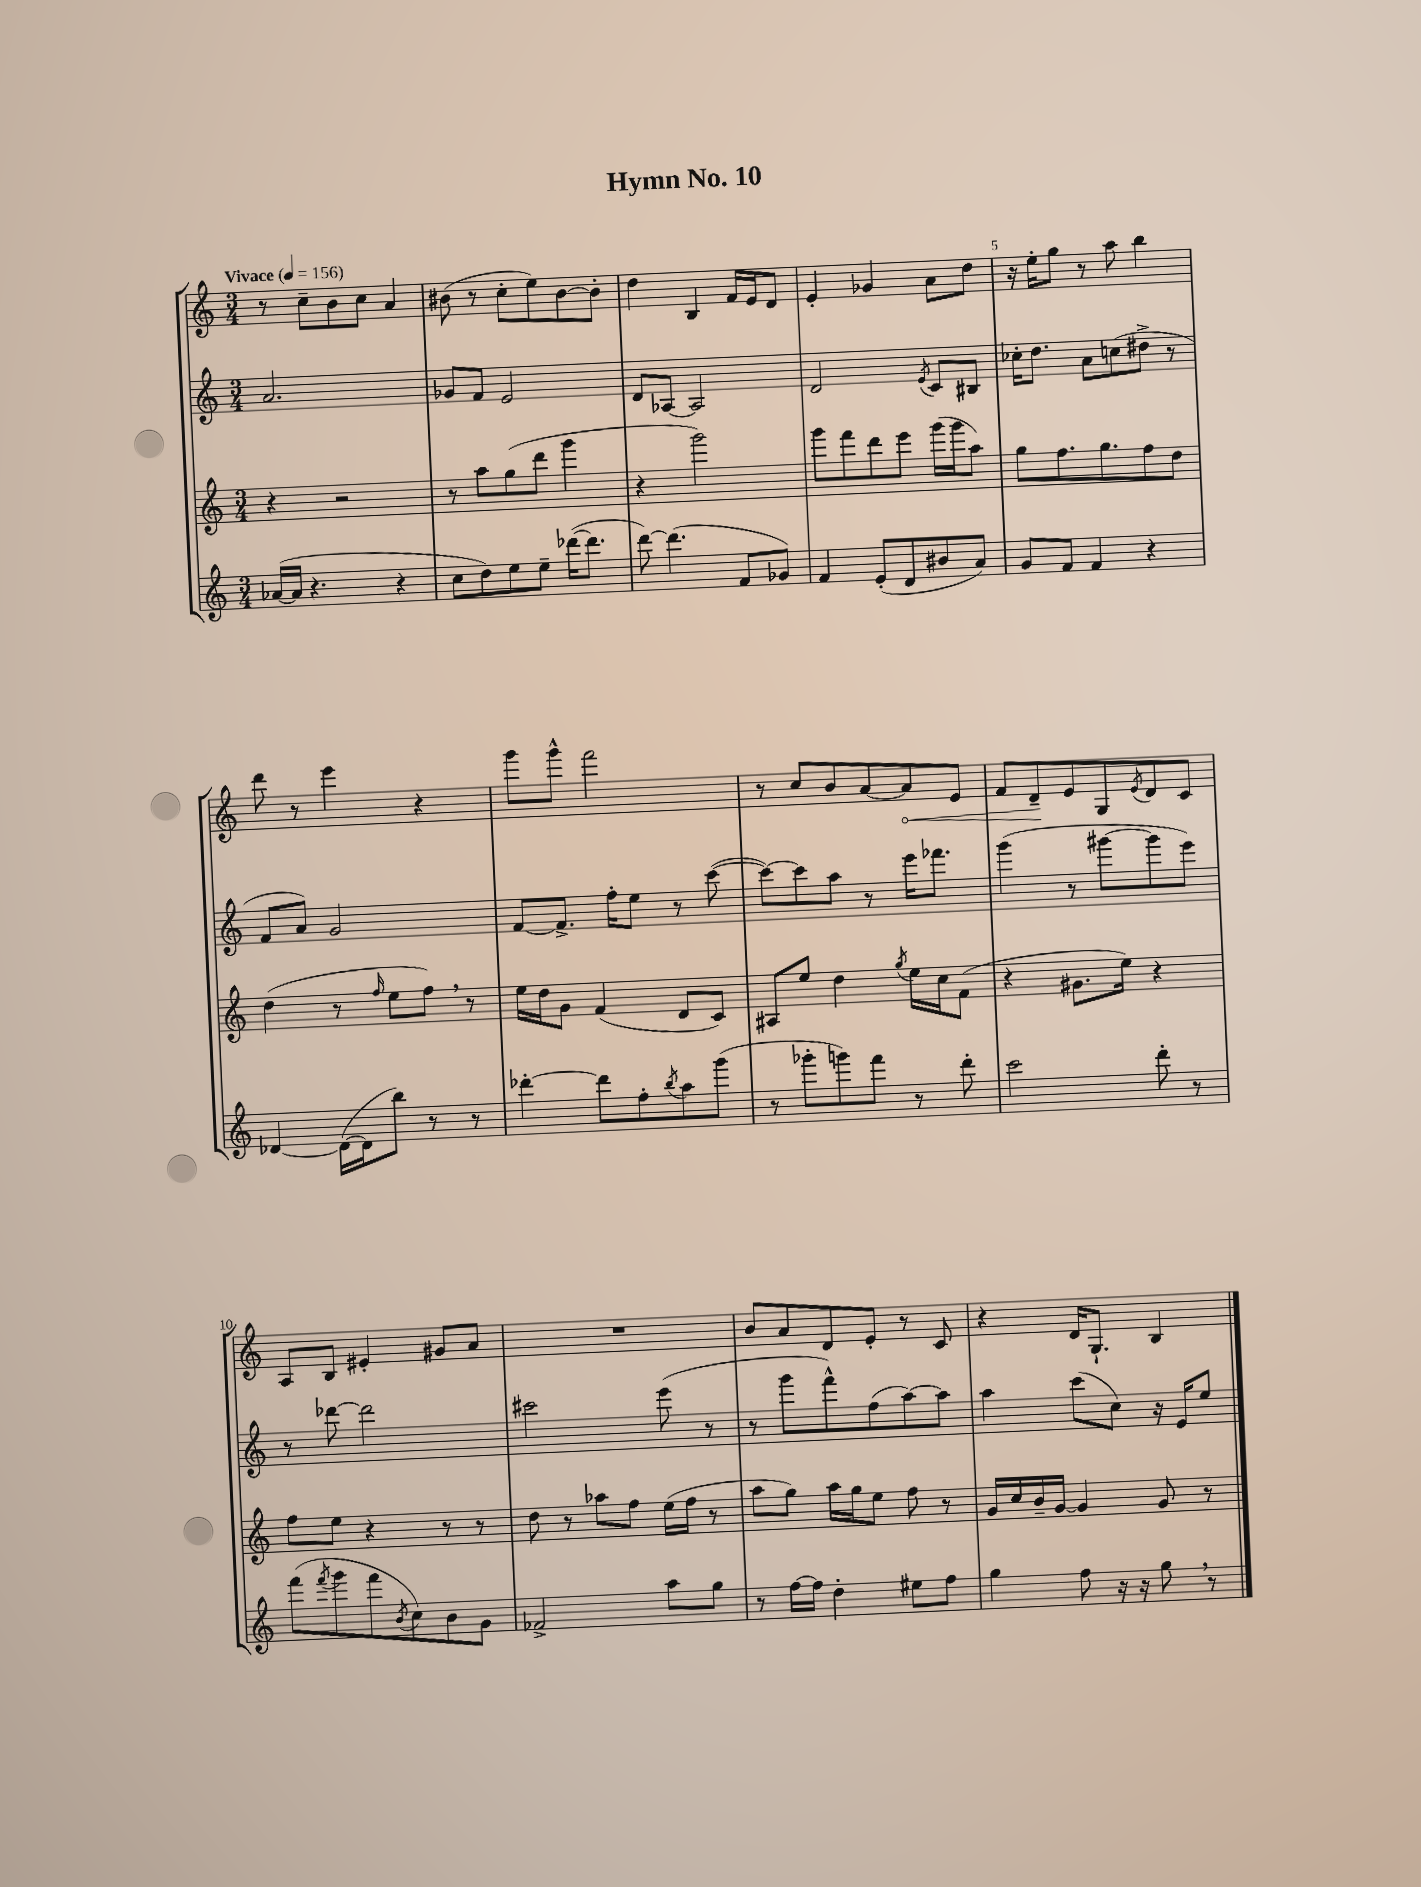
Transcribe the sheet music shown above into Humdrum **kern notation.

**kern	**kern	**kern	**kern
*staff4	*staff3	*staff2	*staff1
*clefG2	*clefG2	*clefG2	*clefG2
*k[]	*k[]	*k[]	*k[]
*M3/4	*M3/4	*M3/4	*M3/4
*MM156	*MM156	*MM156	*MM156
([16a-/LL	4r	2.a/	8r
16a-/]JJ	.	.	.
4.r	.	.	8cc~\L
.	2r	.	8b\
.	.	.	8cc\J
4r	.	.	4a/
=	=	=	=
8cc\L	8r	8g-/L	(8b#\
8dd\)	8aa\L	8f/J	8r
8ee\	(8gg\	2e/	8cc'\L
8ee~\J	8ddd\J	.	8ee\)
([16ddd-\LK	4ggg\	.	[8b#\
8.ddd-\]J	.	.	.
.	.	.	8b#'\]J
=	=	=	=
[8ddd\)	4r	8d/L	4dd\
(4.ddd\]	.	[8A-/J	.
.	2ggg\)	2A-/]	4B/
8f/L	.	.	16f/LL
.	.	.	16e/J
8g-/J)	.	.	8d/J
=	=	=	=
4f/	8ggg\L	2d/	4e'/
.	8fff\	.	.
(8e'/L	8ddd\	.	4g-/
8d/	8eee\J	.	.
.	.	8qe/	.
8b#/	(16ggg\LL	8c/L	8a\L
.	16ggg\J	.	.
8a/J)	8aa\J)	8B#/J	8dd\J
=	=	=	=
8g/L	8gg\L	16cc-'\LK	16r
.	.	8.dd\J	16ee'\LK
8f/J	8.ff\	.	8gg\J
4f/	.	8a\L	8r
.	8.gg\	.	.
.	.	(8cc\	8aa\
4r	8ff\	8dd#^\J	4bb\
.	8dd\J	8r	.
=	=	=	=
[4d-/	(4dd\	8f/L	8ddd\
.	.	8a/J)	8r
(16d-\_LL	8r	2g/	4eee\
16d-\]J	.	.	.
.	16qqff/	.	.
8bb\J)	8ee\L	.	.
8r	8ff\J)	.	4r
8r	8r	.	.
=	=	=	=
[4ddd-'\	16ee\LL	[8f/L	8ggg\L
.	16dd\J	.	.
.	8g\J	8.f^/]J	8ggg^^\J
8ddd-\]L	(4f/	.	2fff\
.	.	16ff'\LK	.
8ff'\	.	8ee\J	.
8qbb/	.	.	.
8aa\	8d/L	8r	.
(8ggg\J	8c/J)	([8ccc\	.
=	=	=	=
8r	8A#/L	8ccc\_L)	8r
8ggg-'\L	8ee/J	8ccc\]	8cc/L
8ggg\)	4dd\	8aa\J	8b/
8fff\J	.	8r	[8a/
.	8qgg/	.	.
8r	16ee\LL	16eee\LK	8a/]
.	16cc\J	8.fff-\J	.
8ddd'\	(8f\J	.	8e/J
=	=	=	=
2ccc\	4r	(4ggg\	8f/L
.	.	.	8d~/
.	8.g#\L	8r	8e/
.	.	[8ggg#\L	8G/
.	16ee\Jk)	.	.
.	.	.	8qe/
8ddd'\	4r	8ggg#\]	8d/
8r	.	8eee\J)	8c/J
=	=	=	=
(8fff\L	8ff\L	8r	8A/L
8qfff/	.	.	.
8ggg\	8ee\J	[8ddd-\	8B/J
8fff\	4r	2ddd-\]	4e#'/
8qb/	.	.	.
8cc\)	.	.	.
8b\	8r	.	8g#/L
8g\J	8r	.	8a/J
=	=	=	=
2f-^/	8dd\	2ccc#\	2.r
.	8r	.	.
.	8aa-\L	.	.
.	8ff\J	.	.
8aa\L	(16ee\LL	(8eee\	.
.	16ff\JJ	.	.
8gg\J	8r	8r	.
=	=	=	=
8r	8aa\L	8r	8b/L
[16ff\LL	8gg\J)	8ggg\L	8a/
16ff\]JJ	.	.	.
4dd'\	16aa\LL	8fff^^\)	8d/
.	16gg\J	.	.
.	8ee\J	(8ff\	8e'/J
8ee#\L	8ff\	[8aa\)	8r
8ff\J	8r	8aa\]J	8c/
=	=	=	=
4gg\	16g/LL	4aa\	4r
.	16cc/	.	.
.	16b~/	.	.
.	[16g/JJ	.	.
8ff\	4g/]	(8ccc\L	16d/LK
.	.	.	8.G`/J
16r	.	8cc\J)	.
16r	.	.	.
8gg\	8g/	16r	4B/
.	.	16e/LK	.
8r	8r	8ee/J	.
==	==	==	==
*-	*-	*-	*-
